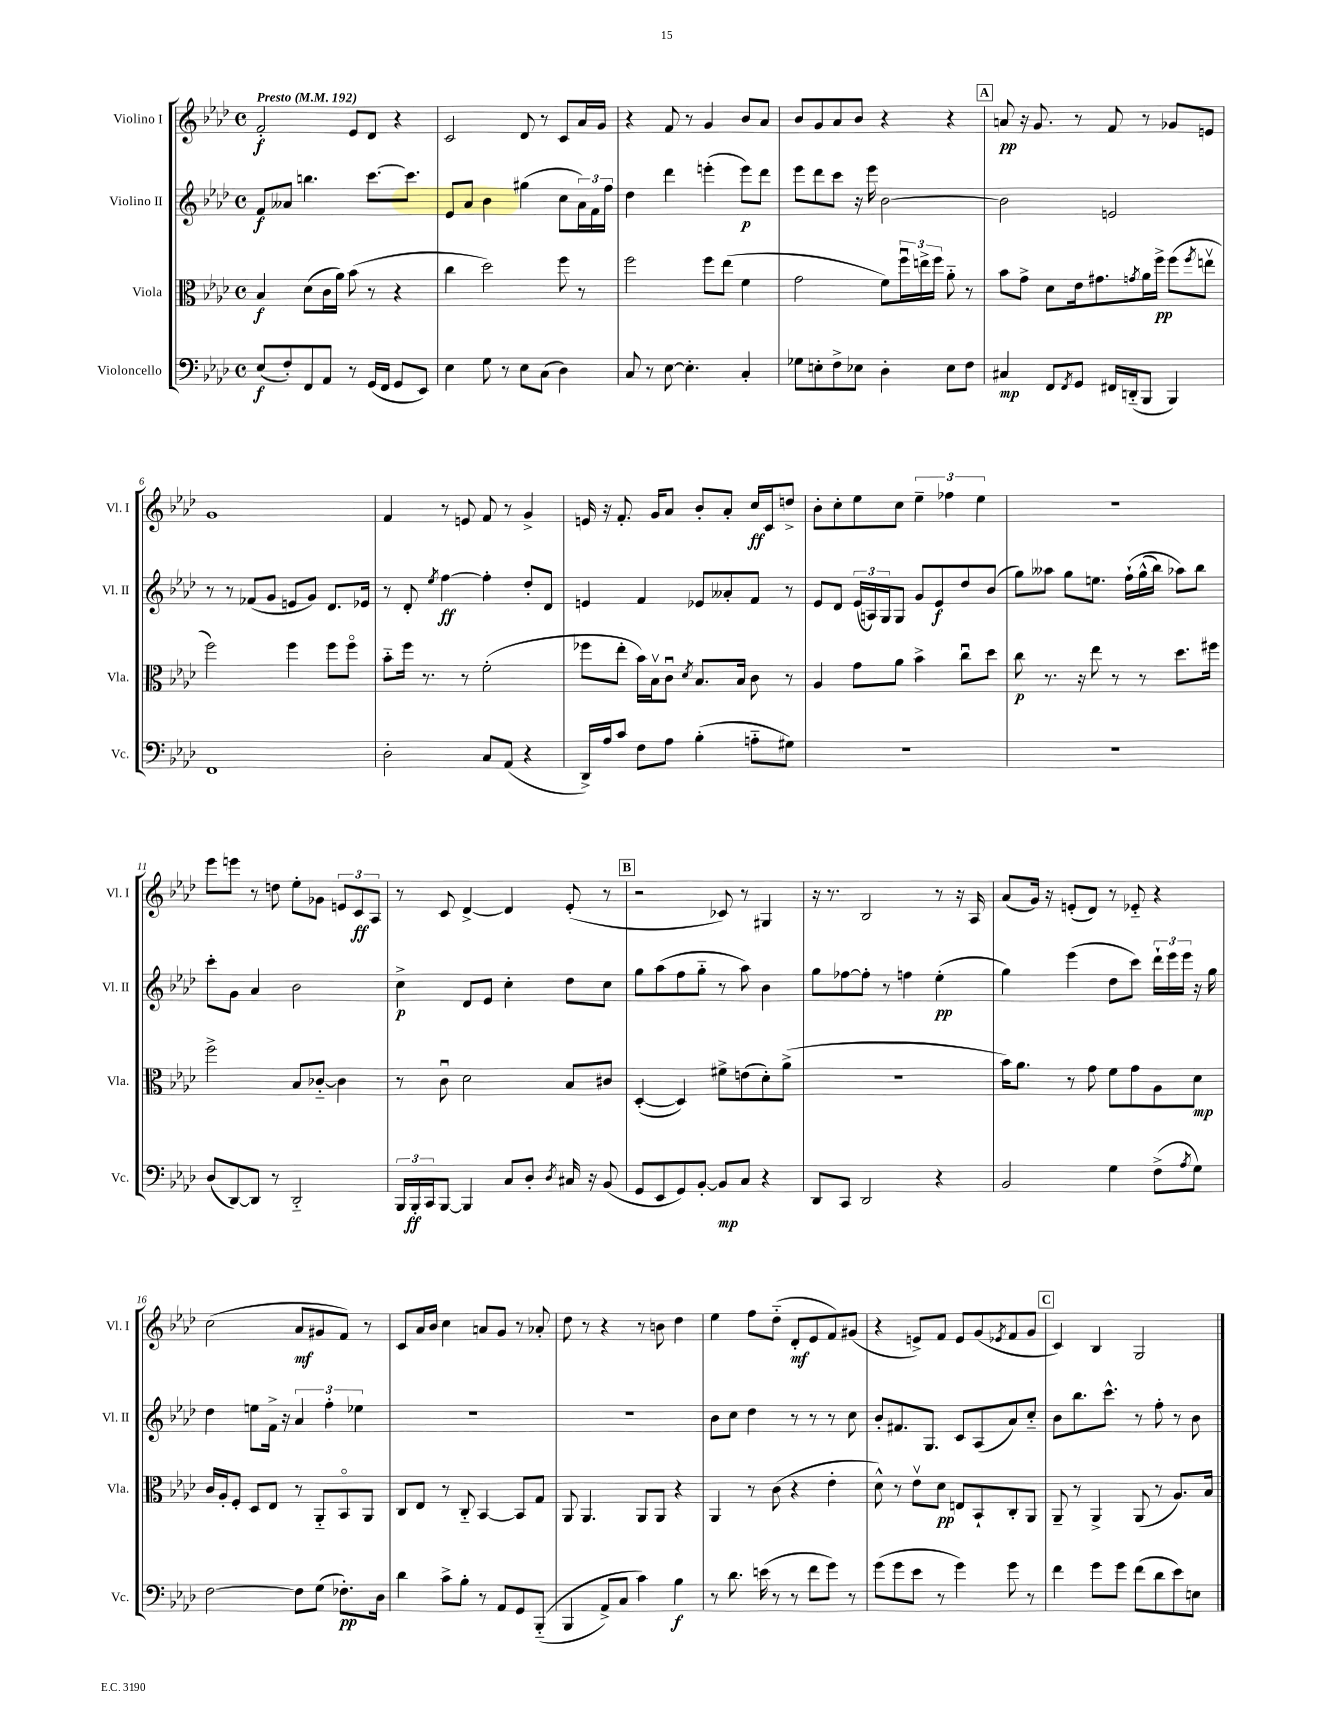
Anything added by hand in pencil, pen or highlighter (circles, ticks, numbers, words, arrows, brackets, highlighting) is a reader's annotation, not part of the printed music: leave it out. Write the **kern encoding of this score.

**kern	**dynam	**kern	**dynam	**kern	**dynam	**kern	**dynam
*part4	*part4	*part3	*part3	*part2	*part2	*part1	*part1
*staff4	*staff4	*staff3	*staff3	*staff2	*staff2	*staff1	*staff1
*I"Violoncello	*	*I"Viola	*	*I"Violino II	*	*I"Violino I	*
*I'Vc.	*	*I'Vla.	*	*I'Vl. II	*	*I'Vl. I	*
*clefF4	*	*clefC3	*	*clefG2	*	*clefG2	*
*k[b-e-a-d-]	*	*k[b-e-a-d-]	*	*k[b-e-a-d-]	*	*k[b-e-a-d-]	*
*M4/4	*	*M4/4	*	*M4/4	*	*M4/4	*
*met(c)	*	*met(c)	*	*met(c)	*	*met(c)	*
*MM192	*	*MM192	*	*MM192	*	*MM192	*
=1	=1	=1	=1	=1	=1	=1	=1
!	!	!	!	!	!	!LO:TX:a:B:t=Presto	!
(8E-/L	f	4B-/	f	8f/L	f	2f'/	f
8F'/)	.	.	.	8a--X/J	.	.	.
8FF/	.	(8d-\L	.	4.bbn\	.	.	.
8AA-/J	.	16c\L	.	.	.	.	.
.	.	16a-\JJ)	.	.	.	.	.
8r	.	(8b-\	.	.	.	8e-/L	.
(16GG/LL	.	8r	.	[8.ccc\L	.	8d-/J	.
16FF/JJ	.	.	.	.	.	.	.
8GG/L	.	4r	.	.	.	4r	.
.	.	.	.	8.ccc\J]	.	.	.
8EE-/J)	.	.	.	.	.	.	.
=2	=2	=2	=2	=2	=2	=2	=2
4E-\	.	4cc\	.	8e-/L	.	2c/	.
.	.	.	.	8a-/J	.	.	.
8G\	.	2dd-\)	.	4b-\	.	.	.
8r	.	.	.	.	.	.	.
8E-\L	.	.	.	(4gg#X\	.	8d-/	.
(8C\J	.	.	.	.	.	8r	.
4D-\)	.	8ff\	.	8cc\L	.	8c/L	.
.	.	8r	.	24a-\L)	.	16a-/L	.
.	.	.	.	24f\	.	.	.
.	.	.	.	.	.	16g/JJ	.
.	.	.	.	24ff\JJ	.	.	.
=3	=3	=3	=3	=3	=3	=3	=3
8C/	.	2ff\	.	4dd-\	.	4r	.
8r	.	.	.	.	.	.	.
[8E-\	.	.	.	4ddd-\	.	8f/	.
4.E-'\]	.	.	.	.	.	8r	.
.	.	8ff\L	.	(4eeen'\	.	4g/	.
.	.	(8ee-\J	.	.	.	.	.
4C'/	.	4f\	.	8eee\L)	p	8b-/L	.
.	.	.	.	8ddd-\J	.	8a-/J	.
=4	=4	=4	=4	=4	=4	=4	=4
8G-X\L	.	2g\	.	8eee-\L	.	8b-/L	.
8En'\	.	.	.	8ddd-\	.	8g/	.
8F^\	.	.	.	8ccc\J	.	8a-/	.
8E-X\J	.	.	.	16r	.	8b-/J	.
.	.	.	.	16eee-\	.	.	.
4D-'\	.	8f\L)	.	[2b-\	.	4r	.
.	.	24ffu\L	.	.	.	.	.
.	.	24een^\	.	.	.	.	.
.	.	24ff\JJ	.	.	.	.	.
8E-\L	.	8a-\	.	.	.	4r	.
8F\J	.	8r	.	.	.	.	.
!!LO:REH:place=s1:t=A
=5	=5	=5	=5	=5	=5	=5	=5
4C#X/	mp	8b-\L	.	2b-\]	.	8an/	pp
.	.	8g^\J	.	.	.	16r	.
.	.	.	.	.	.	8.g/	.
8FF/L	.	8d-\L	.	.	.	.	.
8qFF/	.	.	.	.	.	.	.
8GG/J	.	16e-\k	.	.	.	8r	.
.	.	8.g#X\	.	.	.	.	.
16FF#X/LL	.	.	.	2en/	.	8f/	.
(16DDn/J	.	.	.	.	.	.	.
.	.	8qgn/	.	.	.	.	.
8BBB-/J	.	16a-\L	.	.	.	8r	.
.	.	16ff^\JJ	pp	.	.	.	.
4BBB-/)	.	(8ff\L	.	.	.	8g-X/L	.
.	.	8qff/	.	.	.	.	.
.	.	8eenv\J	.	.	.	8en/J	.
!!LO:LB:g=z
=6	=6	=6	=6	=6	=6	=6	=6
1FF	.	2ff\)	.	8r	.	1g	.
.	.	.	.	8r	.	.	.
.	.	.	.	(8f-X/L	.	.	.
.	.	.	.	8g/J	.	.	.
.	.	4ff\	.	8en/L	.	.	.
.	.	.	.	8g/J)	.	.	.
.	.	8ff\L	.	8.d-/L	.	.	.
.	.	8ff\J	.	.	.	.	.
.	.	.	.	16e-X/Jk	.	.	.
=7	=7	=7	=7	=7	=7	=7	=7
2D-'\	.	8b-\L	.	8r	.	4f/	.
.	.	16ff\Jk	.	8d-'/	.	.	.
.	.	8.r	.	.	.	.	.
.	.	.	.	8qee-/	.	.	.
.	.	.	.	[4ff\	ff	8r	.
.	.	8r	.	.	.	8en/	.
8C/L	.	(2f'\	.	4ff'\]	.	8f/	.
(8AA-/J	.	.	.	.	.	8r	.
4r	.	.	.	8dd-'/L	.	4g^/	.
.	.	.	.	8d-/J	.	.	.
=8	=8	=8	=8	=8	=8	=8	=8
16DD-^/LL)	.	8ff-X\L	.	4en/	.	16en/	.
16A-/J	.	.	.	.	.	16r	.
8c/J	.	8ee-'\J	.	.	.	8.f'/	.
8F\L	.	16b-\LL)	.	4f/	.	.	.
.	.	16B-v\J	.	.	.	16g/KL	.
8A-\J	.	8cu\J	.	.	.	8a-/J	.
.	.	8qd-/	.	.	.	.	.
(4B-'\	.	8.B-/L	.	8e-X/L	.	8b-'/L	.
.	.	.	.	8a--X'/	.	8a-'/J	.
.	.	16B-/Jk	.	.	.	.	.
8An\L	.	8c\	.	8f/J	.	16cc/LL	ff
.	.	.	.	.	.	16c/J	.
8G#X\J)	.	8r	.	8r	.	8ddn^/J	.
=9	=9	=9	=9	=9	=9	=9	=9
1r	.	4A-/	.	8e-/L	.	8b-'\L	.
.	.	.	.	8d-/J	.	8cc'\	.
.	.	8g\L	.	(24e-/LL	.	8ee-\	.
.	.	.	.	24An/)	.	.	.
.	.	.	.	24G/J	.	.	.
.	.	8a-\J	.	8G/J	.	8cc\J	.
.	.	4b-^\	.	8g/L	.	6ee-~\	.
.	.	.	.	8e-/	f	.	.
.	.	.	.	.	.	6ff-X\	.
.	.	8ccu\L	.	8dd-/	.	.	.
.	.	.	.	.	.	6ee-\	.
.	.	8dd-\J	.	(8b-/J	.	.	.
=10	=10	=10	=10	=10	=10	=10	=10
1r	.	8cc\	p	8gg\L)	.	1r	.
.	.	8.r	.	8aa--X\J	.	.	.
.	.	.	.	8gg\L	.	.	.
.	.	16r	.	.	.	.	.
.	.	8ee-\	.	8.een\J	.	.	.
.	.	8r	.	.	.	.	.
.	.	.	.	(16ff`\LL	.	.	.
.	.	8r	.	(16gg^^\	.	.	.
.	.	.	.	16bb-\JJ)	.	.	.
.	.	8.dd-\L	.	8aa-X\L)	.	.	.
.	.	.	.	8bb-\J	.	.	.
.	.	16ff#X\Jk	.	.	.	.	.
!!LO:LB:g=z
=11	=11	=11	=11	=11	=11	=11	=11
(8D-/L	.	2ff^\	.	8ccc'\L	.	8eee-\L	.
[8DD-/)	.	.	.	8g\J	.	8eeen\J	.
8DD-/J]	.	.	.	4a-/	.	8r	.
8r	.	.	.	.	.	8ddn\	.
2DD-/	.	8B-/L	.	2b-\	.	8ee-'\L	.
.	.	[8c-X/J	.	.	.	8g-X\J	.
.	.	4c-\]	.	.	.	12en/L	.
.	.	.	.	.	.	12c/	ff
.	.	.	.	.	.	12A-/J	.
=12	=12	=12	=12	=12	=12	=12	=12
24BBB-/LL	.	8r	.	4cc^\	p	8r	.
24BBB-'/	ff	.	.	.	.	.	.
24CC/J	.	.	.	.	.	.	.
[8BBB-/J	.	8cu\	.	.	.	8c/	.
4BBB-/]	.	2d-\	.	8d-/L	.	[4d-^/	.
.	.	.	.	8e-/J	.	.	.
8C/L	.	.	.	4cc'\	.	4d-/]	.
8D-'/J	.	.	.	.	.	.	.
8qD-/	.	.	.	.	.	.	.
16C#X/	.	8B-/L	.	8dd-\L	.	(8e-'/	.
16r	.	.	.	.	.	.	.
(8BB-/	.	8c#X/J	.	8cc\J	.	8r	.
!!LO:REH:place=s1:t=B
=13	=13	=13	=13	=13	=13	=13	=13
8GG/L	.	([4D-'/	.	8gg\L	.	2r	.
8EE-/	.	.	.	(8aa-\	.	.	.
8GG/)	.	4D-/])	.	8ff\	.	.	.
[8BB-'/J	.	.	.	8gg\J	.	.	.
8BB-/L]	mp	8f#X^\L	.	8r	.	8c-X/)	.
8C/J	.	(8en\	.	8aa-\)	.	8r	.
4r	.	8d-'\)	.	4b-\	.	4G#X/	.
.	.	(8a-^\J	.	.	.	.	.
=14	=14	=14	=14	=14	=14	=14	=14
8DD-/L	.	1r	.	8gg\L	.	16r	.
.	.	.	.	.	.	8.r	.
8CC/J	.	.	.	[8ff-X\	.	.	.
2DD-/	.	.	.	8ff-'\J]	.	2B-/	.
.	.	.	.	8r	.	.	.
.	.	.	.	4ffn\	.	.	.
4r	.	.	.	(4ee-'\	pp	8r	.
.	.	.	.	.	.	16r	.
.	.	.	.	.	.	16A-/	.
=15	=15	=15	=15	=15	=15	=15	=15
2BB-/	.	16b-\KL)	.	4gg\)	.	(8a-/L	.
.	.	8.a-\J	.	.	.	.	.
.	.	.	.	.	.	16g/Jk)	.
.	.	.	.	.	.	16r	.
.	.	8r	.	(4eee-\	.	(8en'/L	.
.	.	8g\	.	.	.	8d-/J)	.
4G\	.	8f\L	.	8dd-\L	.	8r	.
.	.	8g\	.	8ccc\J)	.	8e-X/	.
(8F^\L	.	8A-\	.	24ddd-`\LL	.	4r	.
.	.	.	.	24eee-\	.	.	.
.	.	.	.	24eee-\JJ	.	.	.
8qA-/	.	.	.	.	.	.	.
8G\J)	.	8d-\J	mp	16r	.	.	.
.	.	.	.	16gg\	.	.	.
!!LO:LB:g=z
=16	=16	=16	=16	=16	=16	=16	=16
[2F\	.	16c/LL	.	4dd-\	.	(2cc\	.
.	.	16A-'/J	.	.	.	.	.
.	.	8F'/J	.	.	.	.	.
.	.	8D-/L	.	8een\L	.	.	.
.	.	8E-/J	.	16f^\Jk	.	.	.
.	.	.	.	16r	.	.	.
8F\L]	.	8r	.	6a-/	.	8a-/L	mf
(8G\J	.	8AA-/L	.	.	.	8g#X/	.
.	.	.	.	6ff'\	.	.	.
8.F-X'\L)	pp	8BB-/	.	.	.	8f/J)	.
.	.	.	.	6ee-X\	.	.	.
.	.	8AA-/J	.	.	.	8r	.
16D-\Jk	.	.	.	.	.	.	.
=17	=17	=17	=17	=17	=17	=17	=17
4d-\	.	8C/L	.	1r	.	8c/L	.
.	.	8E-/J	.	.	.	16a-/L	.
.	.	.	.	.	.	16b-/JJ	.
8c^\L	.	8r	.	.	.	4cc\	.
8B-'\J	.	8C/	.	.	.	.	.
8r	.	[4BB-/	.	.	.	8an/L	.
8AA-/L	.	.	.	.	.	8g/J	.
8GG/	.	8BB-/L]	.	.	.	8r	.
((8BBB-/J	.	8G/J	.	.	.	8a-X'/	.
=18	=18	=18	=18	=18	=18	=18	=18
4BBB-/	.	8AA-/	.	1r	.	8dd-\	.
.	.	4.AA-/	.	.	.	8r	.
8AA-^/L)	.	.	.	.	.	4r	.
8C/J	.	.	.	.	.	.	.
4c\)	.	8AA-/L	.	.	.	8r	.
.	.	8AA-/J	.	.	.	8bn\	.
4B-\	f	4r	.	.	.	4dd-\	.
=19	=19	=19	=19	=19	=19	=19	=19
8r	.	4AA-/	.	8b-\L	.	4ee-\	.
8.d-\	.	.	.	8cc\J	.	.	.
.	.	8r	.	4dd-\	.	8ff\L	.
(16en\	.	.	.	.	.	.	.
8r	.	(8c\	.	.	.	(8dd-\J	.
8r	.	4r	.	8r	.	8d-'/L	mf
8f\L	.	.	.	8r	.	8e-/	.
8g\J)	.	4e-'\	.	8r	.	8f/)	.
8r	.	.	.	8cc\	.	(8g#X/J	.
=20	=20	=20	=20	=20	=20	=20	=20
(8g\L	.	8d-^^\)	.	8b-'/L	.	4r	.
8g\	.	8r	.	8.f#X/	.	.	.
8e-\J	.	8e-v\L	.	.	.	8en^/L)	.
.	.	.	.	8.G/J	.	.	.
8r	.	8d-\J	pp	.	.	8f/J	.
4g\)	.	8En/L	.	8c/L	.	8e/L	.
.	.	8BB-`/	.	(8A-/	.	(8g/	.
.	.	.	.	.	.	8qe-X/	.
8g\	.	8C'/	.	8a-/)	.	8f/	.
8r	.	8AA-/J	.	8cc/J	.	8g/J	.
!!LO:REH:place=s1:t=C
=21	=21	=21	=21	=21	=21	=21	=21
4f\	.	8AA-~/	.	8b-\L	.	4c/)	.
.	.	8r	.	8.bb-\	.	.	.
8g\L	.	4AA-^/	.	.	.	4B-/	.
.	.	.	.	8.ccc^^\J	.	.	.
8g\J	.	.	.	.	.	.	.
(8f\L	.	(8AA-/	.	8r	.	2G/	.
8d-\	.	8r	.	8ff'\	.	.	.
8e-\)	.	8.A-/L)	.	8r	.	.	.
8En\J	.	.	.	8b-\	.	.	.
.	.	16B-/Jk	.	.	.	.	.
==	==	==	==	==	==	==	==
*-	*-	*-	*-	*-	*-	*-	*-
